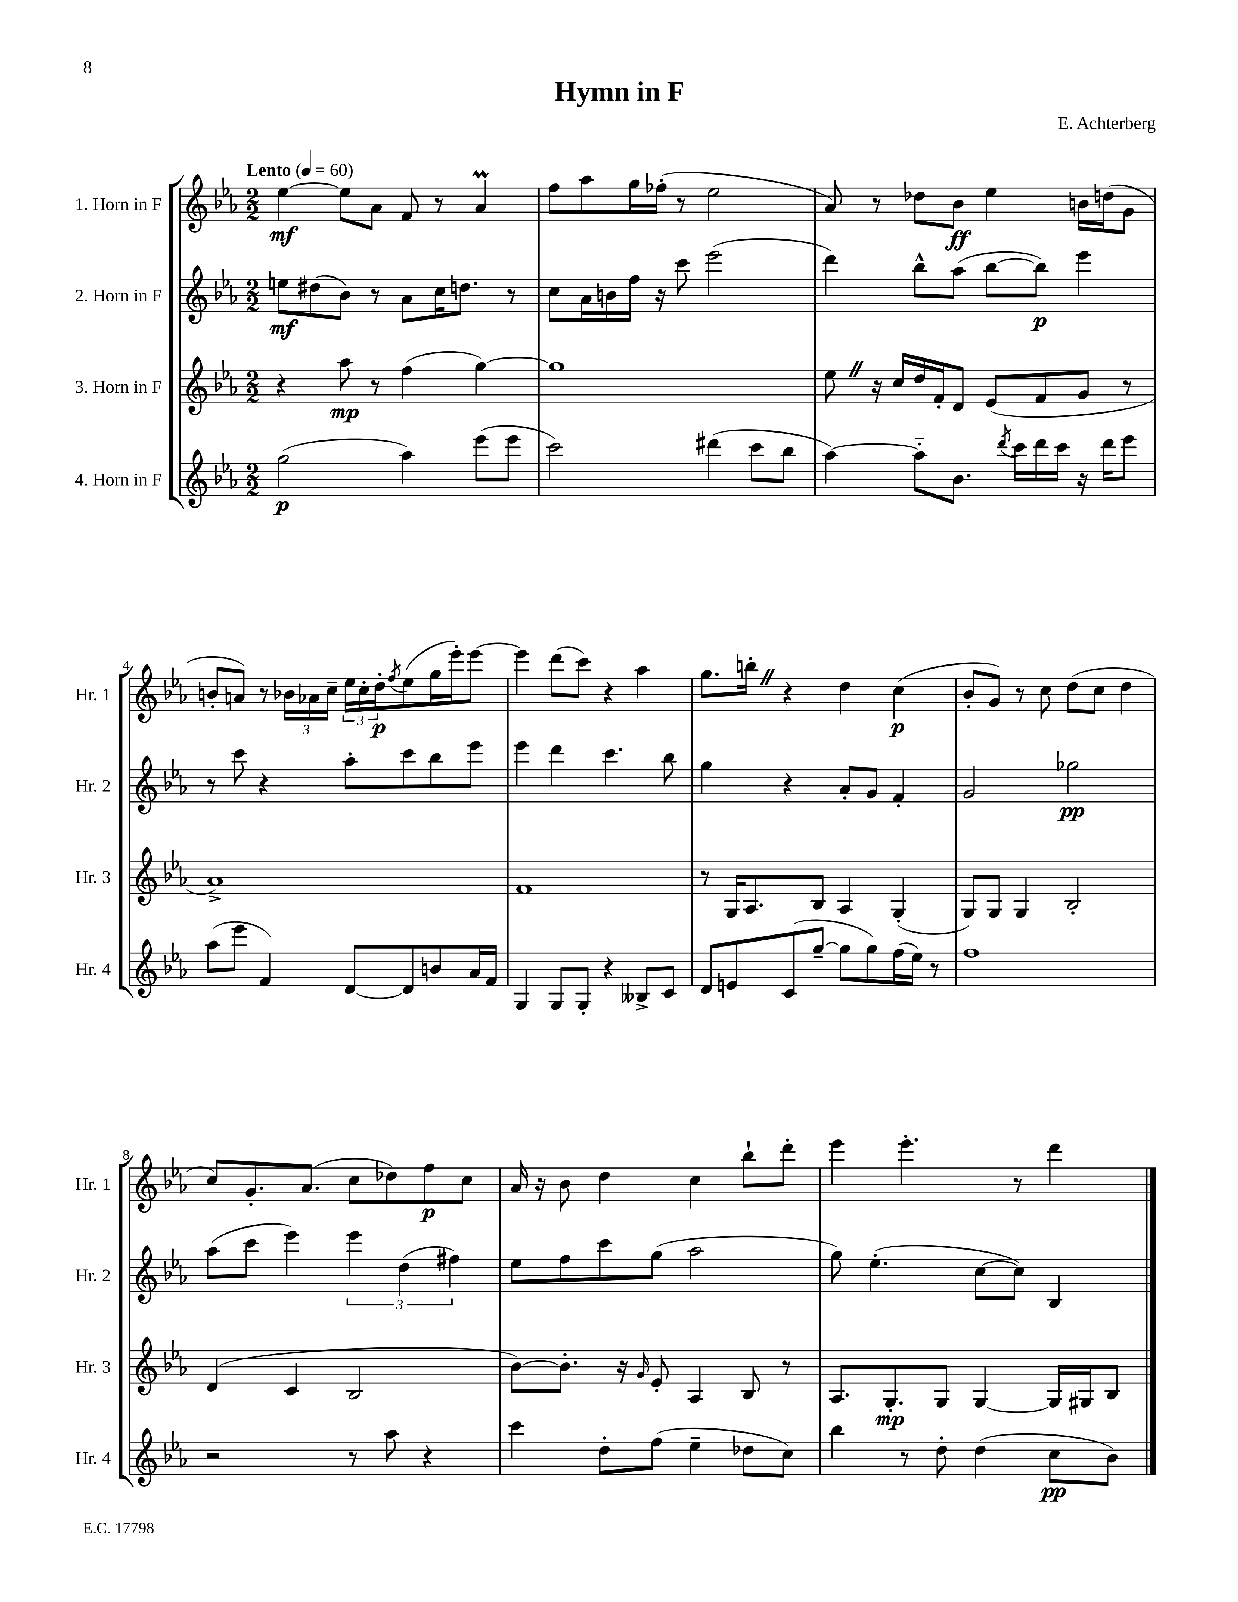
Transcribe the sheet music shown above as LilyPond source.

\header { title = "Hymn in F" composer = "E. Achterberg" }
<<
\new StaffGroup <<
\new Staff = "s0" \with { instrumentName = "1. Horn in F" shortInstrumentName = "Hr. 1" } {
    \clef treble \key ees \major \numericTimeSignature \time 2/2 \tempo "Lento" 4 = 60
    ees''4~\mf ees''8 aes'8 f'8 r8 aes'4\prall |
    f''8 aes''8 g''16 fes''16-.( r8 ees''2 |
    aes'8) r8 des''8 bes'8\ff ees''4 b'16 d''16( g'8 |
    b'8-. a'8) r8 \tuplet 3/2 { bes'16 aes'16 c''16-- } \tuplet 3/2 { ees''16 c''16-. d''16-.\p } \acciaccatura { f''8 } ees''8( g''16 ees'''16-.) ees'''8~ |
    ees'''4 d'''8( c'''8) r4 aes''4 |
    g''8. b''16-. \once \override BreathingSign.text = \markup { \musicglyph "scripts.caesura.straight" } \breathe r4 d''4 c''4\p( |
    bes'8-. g'8) r8 c''8 d''8( c''8 d''4 |
    c''8) g'8.-. aes'8.( c''8 des''8) f''8\p c''8 |
    aes'16 r16 bes'8 d''4 c''4 bes''8-! d'''8-. |
    ees'''4 ees'''4.-. r8 d'''4 \bar "|." |
}
\new Staff = "s1" \with { instrumentName = "2. Horn in F" shortInstrumentName = "Hr. 2" } {
    \clef treble \key ees \major \numericTimeSignature \time 2/2
    e''8\mf dis''8( bes'8) r8 aes'8 c''16 d''8. r8 |
    c''8 aes'16 b'16 f''16 r16 c'''8 ees'''2( |
    d'''4) bes''8-^ aes''8( bes''8~ bes''8\p) ees'''4 |
    r8 c'''8 r4 aes''8-. c'''8 bes''8 ees'''8 |
    ees'''4 d'''4 c'''4. bes''8 |
    g''4 r4 aes'8-. g'8 f'4-. |
    g'2 ges''2\pp |
    aes''8( c'''8 ees'''4) \tuplet 3/2 { ees'''4 d''4( fis''4) } |
    ees''8 f''8 c'''8 g''8( aes''2 |
    g''8) ees''4.-.( c''8~ c''8) bes4 \bar "|." |
}
\new Staff = "s2" \with { instrumentName = "3. Horn in F" shortInstrumentName = "Hr. 3" } {
    \clef treble \key ees \major \numericTimeSignature \time 2/2
    r4 aes''8\mp r8 f''4( g''4~) |
    g''1 |
    ees''8 \once \override BreathingSign.text = \markup { \musicglyph "scripts.caesura.straight" } \breathe r16 c''16 d''16 f'16-. d'8 ees'8( f'8 g'8 r8 |
    aes'1->) |
    f'1 |
    r8 g16 aes8. bes8 aes4 g4-.( |
    g8) g8 g4 bes2-. |
    d'4( c'4 bes2 |
    bes'8~) bes'8.-. r16 \grace { g'16 } ees'8-. aes4 bes8 r8 |
    aes8. g8.-.\mp g8 g4~ g16 gis16 bes8 \bar "|." |
}
\new Staff = "s3" \with { instrumentName = "4. Horn in F" shortInstrumentName = "Hr. 4" } {
    \clef treble \key ees \major \numericTimeSignature \time 2/2
    g''2\p( aes''4) ees'''8( ees'''8 |
    c'''2) dis'''4( c'''8 bes''8 |
    aes''4~) aes''8-_ bes'8. \acciaccatura { d'''8 } c'''16 d'''16 c'''16 r16 d'''16 ees'''8 |
    aes''8( ees'''8 f'4) d'8~ d'8 b'8 aes'16 f'16 |
    g4 g8 g8-. r4 beses8-> c'8 |
    d'8 e'8 c'8( g''8~-- g''8 g''8) f''16( ees''16) r8 |
    f''1 |
    r2 r8 aes''8 r4 |
    c'''4 d''8-. f''8( ees''4-- des''8 c''8) |
    bes''4 r8 d''8-. d''4( c''8\pp bes'8) \bar "|." |
}
>>
>>
